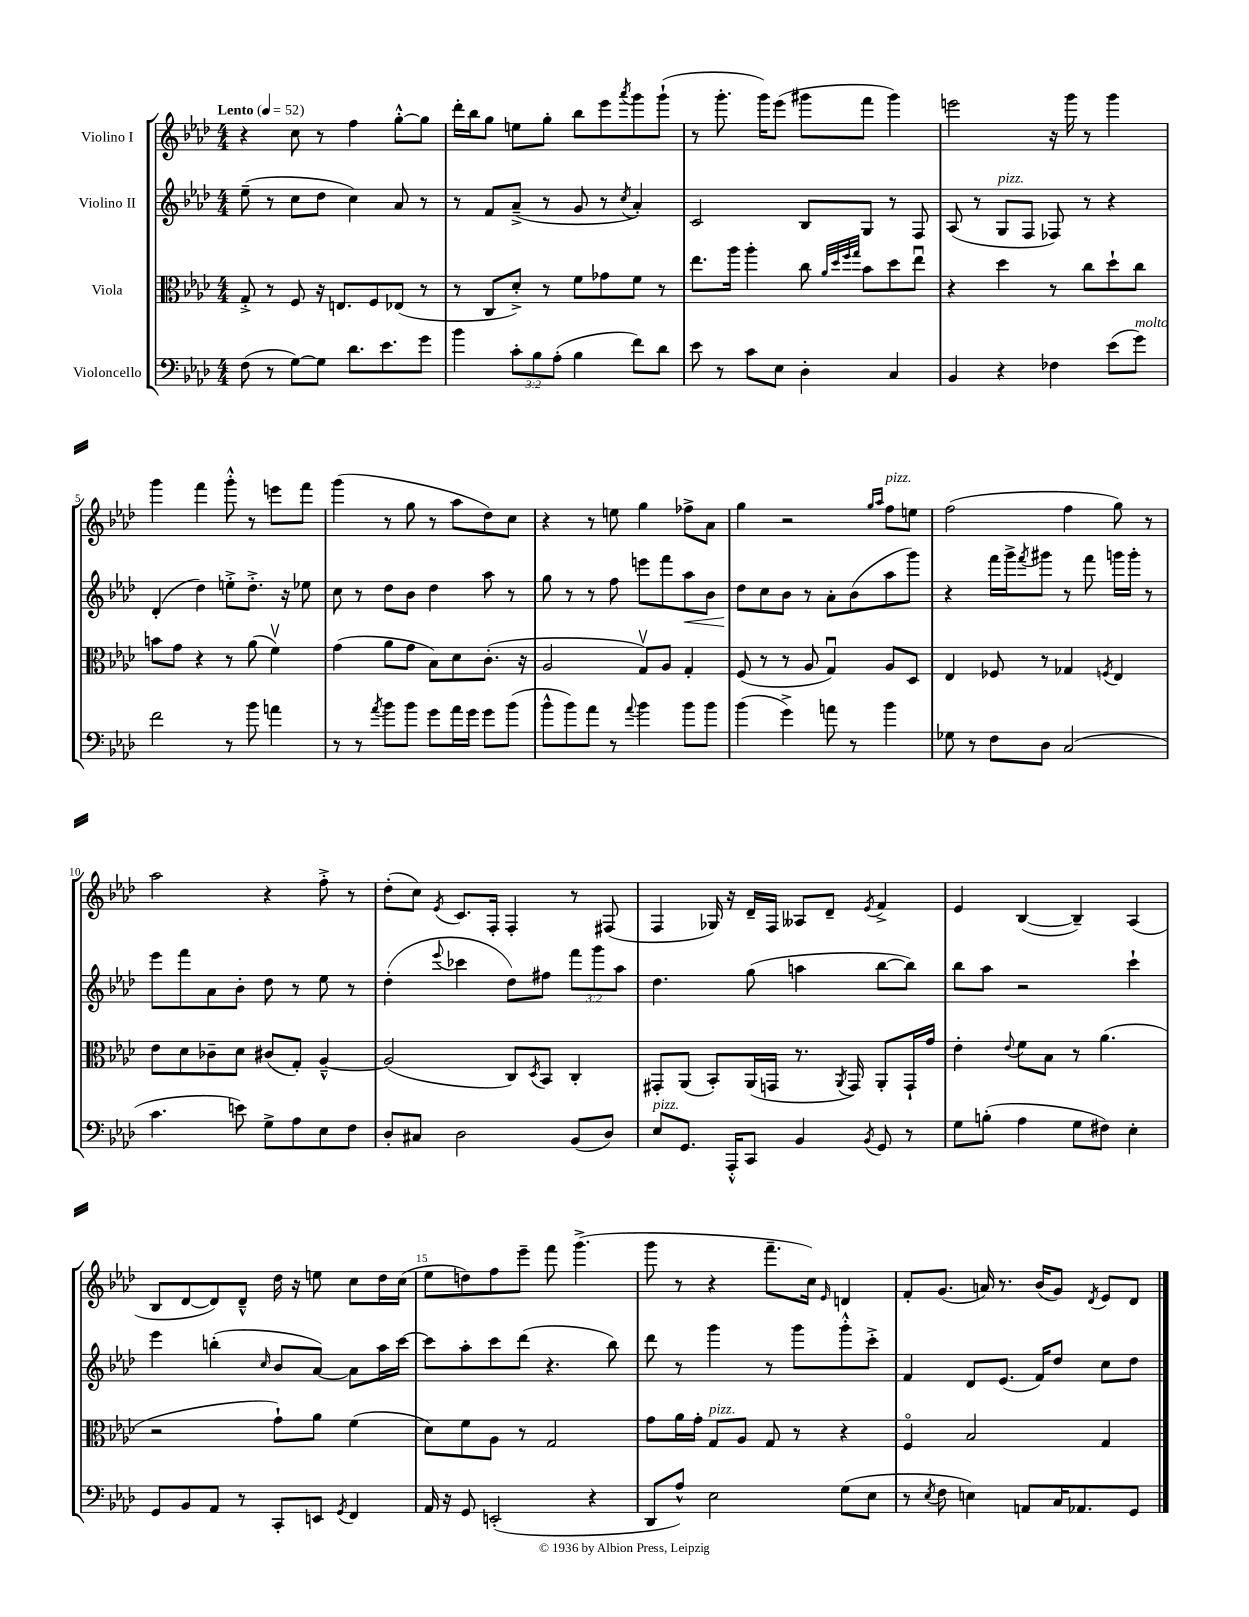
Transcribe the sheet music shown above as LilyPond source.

<<
\new StaffGroup <<
\new Staff = "s0" \with { instrumentName = "Violino I" } {
    \clef treble \key aes \major \numericTimeSignature \time 4/4 \tempo "Lento" 4 = 52
    r4 c''8 r8 f''4 g''8~-.-^ g''8 |
    des'''16-. bes''16 g''8 e''8 g''8-. bes''8 ees'''8 \acciaccatura { aes'''8 } g'''8 g'''8-!( |
    r8 g'''8.-. g'''16) ees'''8( gis'''8 f'''8 gis'''4) |
    e'''2 r16 g'''16 r8 g'''4 |
    g'''4 f'''4 g'''8-.-^ r8 e'''8 f'''8 |
    g'''4( r8 g''8 r8 aes''8 des''8) c''8 |
    r4 r8 e''8 g''4 fes''8-> aes'8 |
    g''4 r2 \grace { g''16 aes''16 } f''8^\markup { \italic "pizz." } e''8 |
    f''2( f''4 g''8) r8 |
    aes''2 r4 f''8-.-> r8 |
    des''8-.( c''8) \acciaccatura { ees'8 } c'8. f16-. f4-. r8 fis8( |
    f4 ges16) r16 des'16-- f16 aeses8 des'8-- \acciaccatura { ees'8 } f'4-> |
    ees'4 bes4~( bes4--) aes4( |
    bes8 des'8~ des'8) des'8---^ des''16 r16 e''8 c''8 des''16 c''16( |
    ees''8 d''8) f''8 ees'''8-- f'''8 g'''4.->( |
    g'''8 r8 r4 f'''8.-- c''16) \grace { ees'16 } d'4 |
    f'8-. g'8.( a'16) r8. bes'16( g'8) \acciaccatura { des'8 } ees'8 des'8 \bar "|." |
}
\new Staff = "s1" \with { instrumentName = "Violino II" } {
    \clef treble \key aes \major \numericTimeSignature \time 4/4 \override Staff.TupletNumber.text = #tuplet-number::calc-fraction-text
    ees''8--( r8 c''8 des''8 c''4) aes'8 r8 |
    r8 f'8 aes'8--->( r8 g'8 r8 \acciaccatura { c''8 } aes'4-.) |
    c'2 bes8 g8 r8 f8 |
    aes8( r8 g8^\markup { \italic "pizz." } f8 fes8) r8 r4 |
    des'4-.( des''4) e''8-.-> des''8.-.-> r16 ees''8 |
    c''8 r8 des''8 bes'8 des''4 aes''8 r8 |
    g''8 r8 r8 f''8 e'''8 f'''8 aes''8\< bes'8 |
    des''8\! c''8 bes'8 r8 aes'8-. bes'8( aes''8 g'''8) |
    r4 f'''16 g'''16-> \acciaccatura { f'''8 } gis'''8 r8 f'''8 g'''16 g'''16-. r8 |
    ees'''8 f'''8 aes'8 bes'8-. des''8 r8 ees''8 r8 |
    des''4-.( \appoggiatura { ees'''8 } ces'''4 des''8) fis''8 \tuplet 3/2 { f'''8 g'''8 aes''8 } |
    des''4. g''8( a''4 bes''8~ bes''8) |
    bes''8 aes''8 r2 c'''4-! |
    ees'''4 b''4-.( \grace { c''16 } bes'8 aes'8~) aes'8 aes''16 c'''16~ |
    c'''8 aes''8-. c'''8 des'''8( r4. bes''8) |
    des'''8 r8 g'''4 r8 g'''8 g'''8-.-^ c'''8-.-> |
    f'4 des'8 ees'8.( f'16) des''8 c''8 des''8 \bar "|." |
}
\new Staff = "s2" \with { instrumentName = "Viola" } {
    \clef alto \key aes \major \numericTimeSignature \time 4/4
    g8-.-> r8 f8 r16 e8. f8 ees8( r8 |
    r8 c8 des'8-.->) r8 f'8 ges'8 f'8 r8 |
    ees''8. aes''16 aes''4-. c''8 \grace { aes'32 des''32 f''32 g''32 } bes'8 des''8 ees''8\downbow |
    r4 des''4 r8 c''8 des''8-! c''8 |
    b'8 g'8 r4 r8 aes'8( f'4\upbow) |
    g'4( aes'8 g'8 bes8) des'8 c'8.-.( r16 |
    aes2 g8\upbow) aes8 g4-. |
    f8( r8 r8 aes8 g4\downbow) aes8 des8 |
    ees4 fes8 r8 ges4 \acciaccatura { f8 } ees4 |
    ees'8 des'8 ces'8-- des'8 cis'8( g8-.) aes4~---^ |
    aes2( c8) \acciaccatura { des8 } bes,8 c4-. |
    gis,8-. aes,8( bes,8-.) aes,16( g,16 r8. \acciaccatura { aes,8 } g,16) aes,8-. g,16-! g'16 |
    ees'4-. \appoggiatura { ees'8 } f'8 bes8 r8 aes'4.( |
    r2 g'8-!) aes'8 f'4( |
    des'8) f'8 aes8 r8 g2 |
    g'8 aes'16 g'16-. g8^\markup { \italic "pizz." } aes8 g8 r8 r4 |
    f4\flageolet bes2 g4 \bar "|." |
}
\new Staff = "s3" \with { instrumentName = "Violoncello" } {
    \clef bass \key aes \major \numericTimeSignature \time 4/4 \override Staff.TupletNumber.text = #tuplet-number::calc-fraction-text
    f8( r8 g8~) g8 des'8. ees'8. g'8 |
    bes'4 \tuplet 3/2 { c'8-. bes8 aes8-.( } bes4 f'8) des'8 |
    ees'8 r8 c'8 ees8 des4-. c4 |
    bes,4 r4 fes4 ees'8( g'8^\markup { \italic "molto" }) |
    f'2 r8 bes'8 a'4 |
    r8 r8 \acciaccatura { aes'8 } bes'8 bes'8 g'8 aes'16 g'16 g'8 bes'8( |
    bes'8-^ bes'8) aes'8 r8 \appoggiatura { aes'8 } bes'4 bes'8 bes'8 |
    bes'4( g'4->) a'8 r8 bes'4 |
    ges8 r8 f8 des8 c2( |
    c'4. e'8) g8-> aes8 ees8 f8 |
    des8-. cis8 des2 bes,8( des8) |
    ees8^\markup { \italic "pizz." } g,8. aes,,16-.-^ c,8 bes,4 \acciaccatura { bes,8 } g,8 r8 |
    g8 b8-.( aes4 g8 fis8) ees4-. |
    g,8 bes,8 aes,8 r8 c,8-. e,8 \acciaccatura { g,8 } f,4 |
    aes,16 r16 g,8 e,2-.( r4 |
    des,8 aes8-^) ees2 g8( ees8 |
    r8 \acciaccatura { ees8 } f8 e4) a,8 c16 aes,8. g,8 \bar "|." |
}
>>
>>
\layout { \context { \Score \override BarNumber.break-visibility = ##(#f #t #t) barNumberVisibility = #(every-nth-bar-number-visible 5) } }
